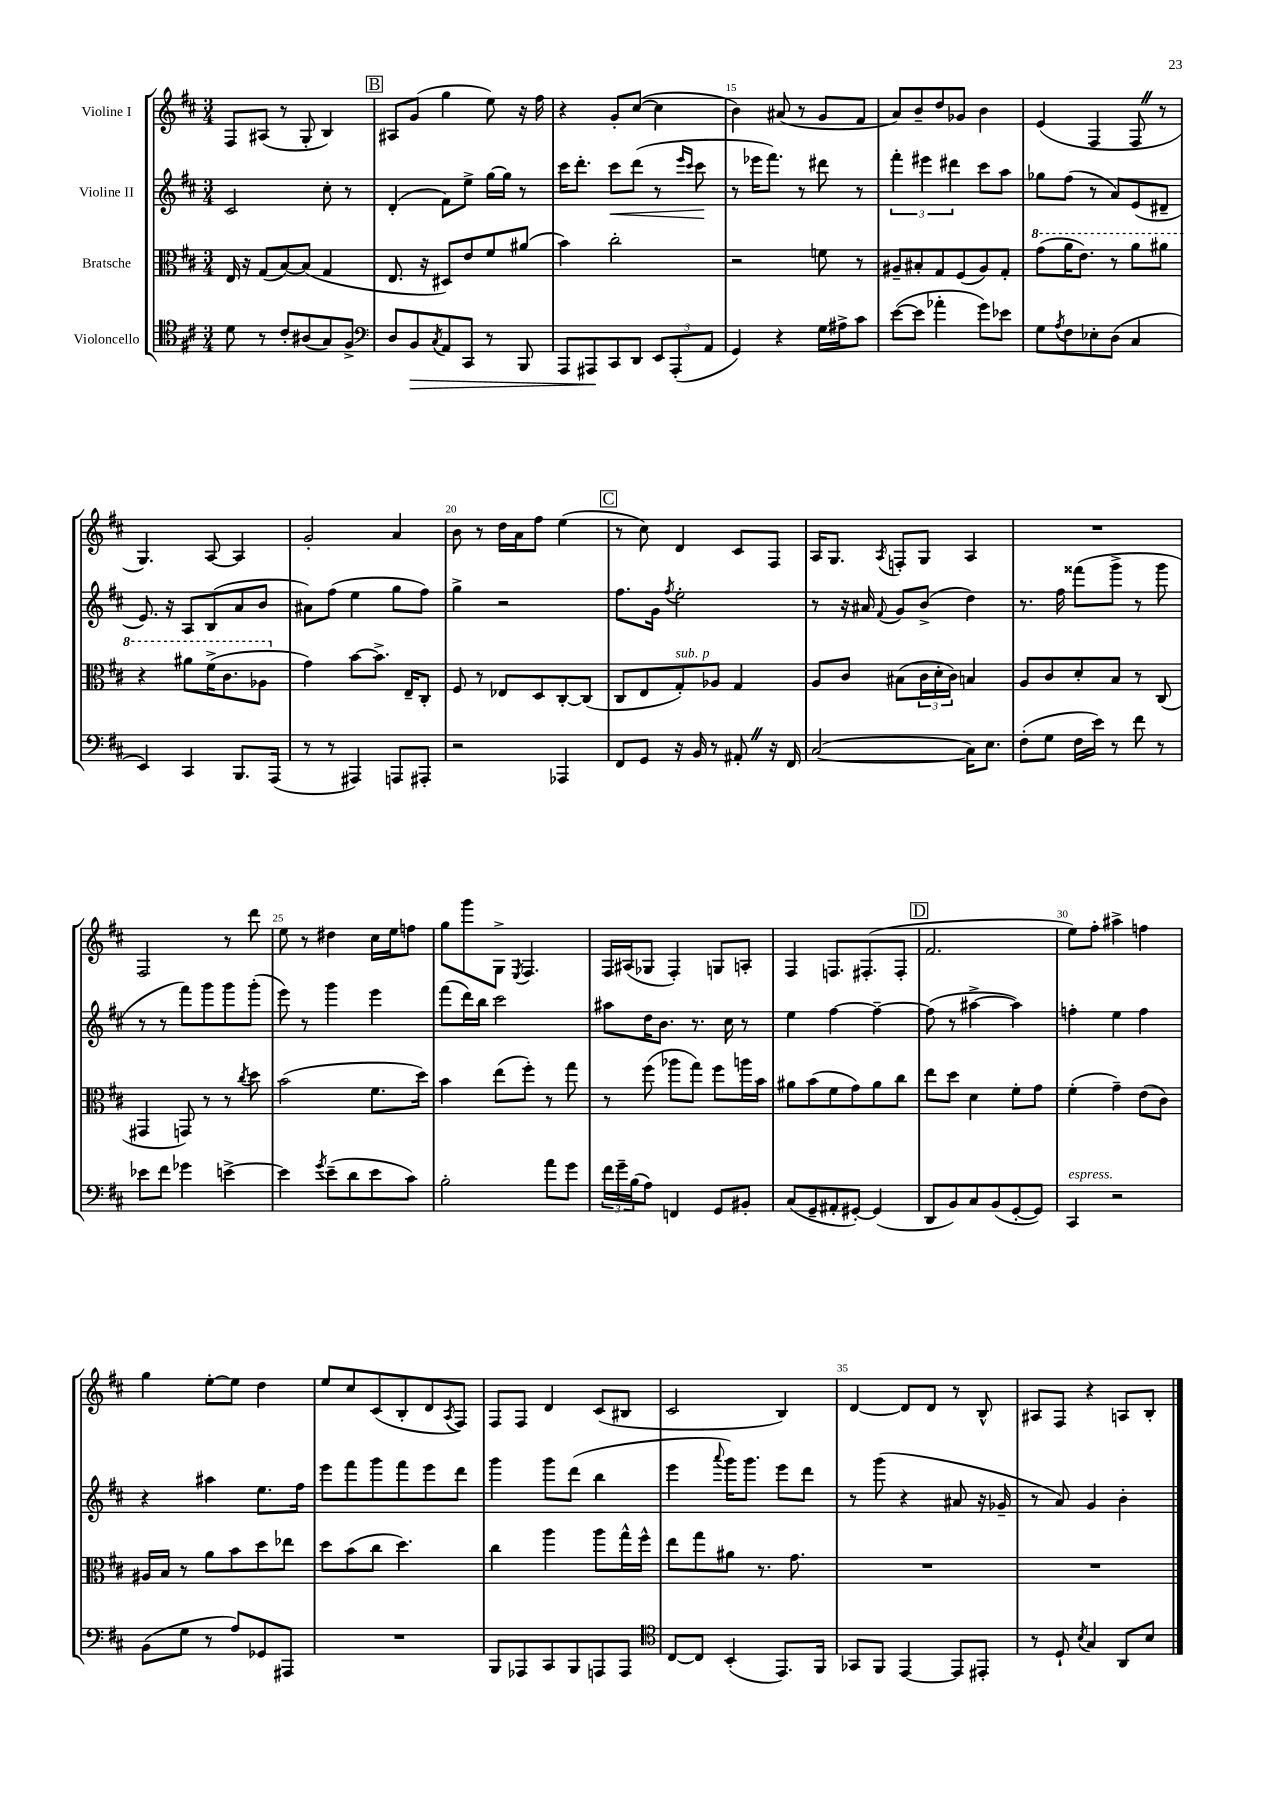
<<
\new StaffGroup <<
\new Staff = "s0" \with { instrumentName = "Violine I" } {
    \clef treble \key d \major \numericTimeSignature \time 3/4
    fis8 ais8( r8 g8-. b4) |
    \mark \markup { \box "B" } ais8 g'8( g''4 e''8) r16 fis''16 |
    r4 g'8-. cis''8~( cis''4 |
    b'4) ais'8( r8 g'8 fis'8 |
    a'8) b'8-- d''8 ges'8 b'4 |
    e'4( fis4 fis8 \once \override BreathingSign.text = \markup { \musicglyph "scripts.caesura.straight" } \breathe r8 |
    g4.) a8~ a4 |
    g'2-. a'4 |
    b'8 r8 d''16 a'16 fis''8 e''4( |
    \mark \markup { \box "C" } r8 cis''8) d'4 cis'8 fis8 |
    a16 g8. \acciaccatura { a8 } f8-. g8 a4 |
    R2. |
    fis2 r8 d'''8 |
    e''8 r8 dis''4 cis''16 e''16 f''8 |
    g''8 g'''8 g8-> \acciaccatura { e8 } fis4. |
    fis16 ais16( ges8 fis4-.) g8 a8-. |
    fis4 f8. fis8.-.( fis8-. |
    \mark \markup { \box "D" } fis'2. |
    e''8) fis''8-. ais''4-> f''4 |
    g''4 e''8~-. e''8 d''4 |
    e''8 cis''8 cis'8( b8-. d'8 \acciaccatura { a8 } fis8) |
    fis8 fis8 d'4 cis'8( bis8 |
    cis'2 b4) |
    d'4~ d'8 d'8 r8 b8-^ |
    ais8 fis8 r4 a8 b8-. \bar "|." |
}
\new Staff = "s1" \with { instrumentName = "Violine II" } {
    \clef treble \key d \major \numericTimeSignature \time 3/4
    cis'2 cis''8-. r8 |
    \mark \markup { \box "B" } d'4-.( fis'8) e''8-> g''16~ g''16 r8 |
    cis'''16 d'''8.-. cis'''8\< d'''8( r8 \grace { e'''16 cis'''16 } cis'''8\! |
    r8 ees'''16 fis'''8.) r8 dis'''8 r8 |
    \tuplet 3/2 { fis'''4-. eis'''4 dis'''4 } cis'''8 a''8 |
    ges''8 fis''8( r8 a'8) e'8( dis'8-- |
    e'8.) r16 a8 b8( a'8 b'8 |
    ais'8) fis''8( e''4 g''8 fis''8) |
    g''4-> r2 |
    \mark \markup { \box "C" } fis''8. g'16 \acciaccatura { fis''8 } e''2-. |
    r8 r16 ais'16 \appoggiatura { fis'8 } g'8 b'8->( d''4) |
    r8. fis''16 fisis'''8( g'''8-> r8 g'''8 |
    r8 r8 fis'''8) g'''8 g'''8 g'''8-.( |
    e'''8) r8 g'''4 e'''4 |
    fis'''8( d'''16) b''16 cis'''2 |
    ais''8 d''16 b'8. r8. cis''16 r8 |
    e''4 fis''4~ fis''4~-- |
    \mark \markup { \box "D" } fis''8( r8 ais''4~-> ais''4) |
    f''4-. e''4 f''4 |
    r4 ais''4 e''8. fis''16 |
    e'''8 fis'''8 g'''8 fis'''8 e'''8 d'''8 |
    g'''4 g'''8 d'''8( b''4 |
    e'''4 \appoggiatura { a'''8 } g'''16) g'''8. e'''8 d'''8 |
    r8 g'''8( r4 ais'8 r16 ges'16-- |
    r8 a'8) g'4 b'4-. \bar "|." |
}
\new Staff = "s2" \with { instrumentName = "Bratsche" } {
    \clef alto \key d \major \numericTimeSignature \time 3/4
    e16 r16 g8( b8~) b8( g4 |
    \mark \markup { \box "B" } e8. r16 dis8) e'8 fis'8 ais'8( |
    b'4) cis''2-. |
    r2 f'8 r8 |
    ais8-- bis8-. g8 fis8( ais8) g8-. |
    \ottava #1 g''8( a''16 e''8.) r8 a''8 ais''8 |
    r4 ais''8 fis''16->( cis''8. aes'8 \ottava #0 |
    g'4) b'8~ b'8.-> e16-- cis8-. |
    fis8 r8 ees8 d8 cis8~-. cis8( |
    \mark \markup { \box "C" } cis8 e8 g8-.^\markup { \italic "sub. p" }) aes8 g4 |
    a8 cis'8 bis8( \tuplet 3/2 { cis'16 d'16-. cis'16) } b4 |
    a8 cis'8 d'8-. b8 r8 cis8( |
    gis,4 g,8) r8 r8 \acciaccatura { cis''8 } d''8 |
    b'2( fis'8. d''16) |
    b'4 e''8( fis''8-.) r8 g''8 |
    r8 fis''8( aes''8 g''8) fis''8 a''16 b'16 |
    ais'8 b'8( fis'8 g'8) ais'8 cis''8 |
    \mark \markup { \box "D" } e''8 d''8 d'4 fis'8-. g'8 |
    fis'4-.( g'4--) e'8( cis'8) |
    ais16 b16 r8 a'8 b'8 d''8 ees''8 |
    d''8 b'8( cis''8 d''4.) |
    cis''4 a''4 a''8 g''16-^ fis''16-^ |
    e''8 g''8 ais'8 r8. g'8. |
    R2. |
    R2. \bar "|." |
}
\new Staff = "s3" \with { instrumentName = "Violoncello" } {
    \clef tenor \key d \major \numericTimeSignature \time 3/4
    d'8 r8 cis'8-. ais8( g8) fis8-> |
    \mark \markup { \box "B" } \clef bass d8 b,8\> \acciaccatura { cis8 } a,8 cis,8 r8 b,,8 |
    a,,8 ais,,8\! cis,8 d,8 \tuplet 3/2 { e,8 ais,,8-.( a,8 } |
    g,4) r4 g16 ais16-> cis'8 |
    e'8~( e'8 aes'4-. g'8) ees'8 |
    g8 \acciaccatura { a8 } fis8 ees8-. d8( cis4 |
    e,4) cis,4 b,,8. a,,16( |
    r8 r8 ais,,4) a,,8 ais,,8-. |
    r2 aes,,4 |
    \mark \markup { \box "C" } fis,8 g,8 r16 b,16 r8 ais,8-. \once \override BreathingSign.text = \markup { \musicglyph "scripts.caesura.straight" } \breathe r16 fis,16 |
    cis2~( cis16) e8. |
    fis8-.( g8 fis16 e'16) r8 fis'8 r8 |
    ees'8 fis'8 ges'4 e'4~-> |
    e'4 \acciaccatura { g'8 } e'8--( d'8 e'8 cis'8) |
    b2-. a'8 g'8 |
    \tuplet 3/2 { fis'16 g'16-- b16( } a8) f,4 g,8 bis,8-. |
    cis8( g,8-- ais,8-. gis,8~-.) gis,4( |
    \mark \markup { \box "D" } d,8 b,8) cis8 b,8( g,8~-. g,8) |
    cis,4^\markup { \italic "espress." } r2 |
    b,8( g8 r8 a8) ges,8 ais,,8 |
    R2. |
    b,,8 aes,,8 cis,8 b,,8 a,,8 a,,8 |
    \clef tenor cis8~ cis8 b,4-.( e,8.) fis,16 |
    ges,8 fis,8 e,4~ e,8 eis,8-. |
    r8 d8-! \acciaccatura { b8 } g4 a,8 b8 \bar "|." |
}
>>
>>
\layout { \context { \Score currentBarNumber = #12 \override BarNumber.break-visibility = ##(#f #t #t) barNumberVisibility = #(every-nth-bar-number-visible 5) } }
